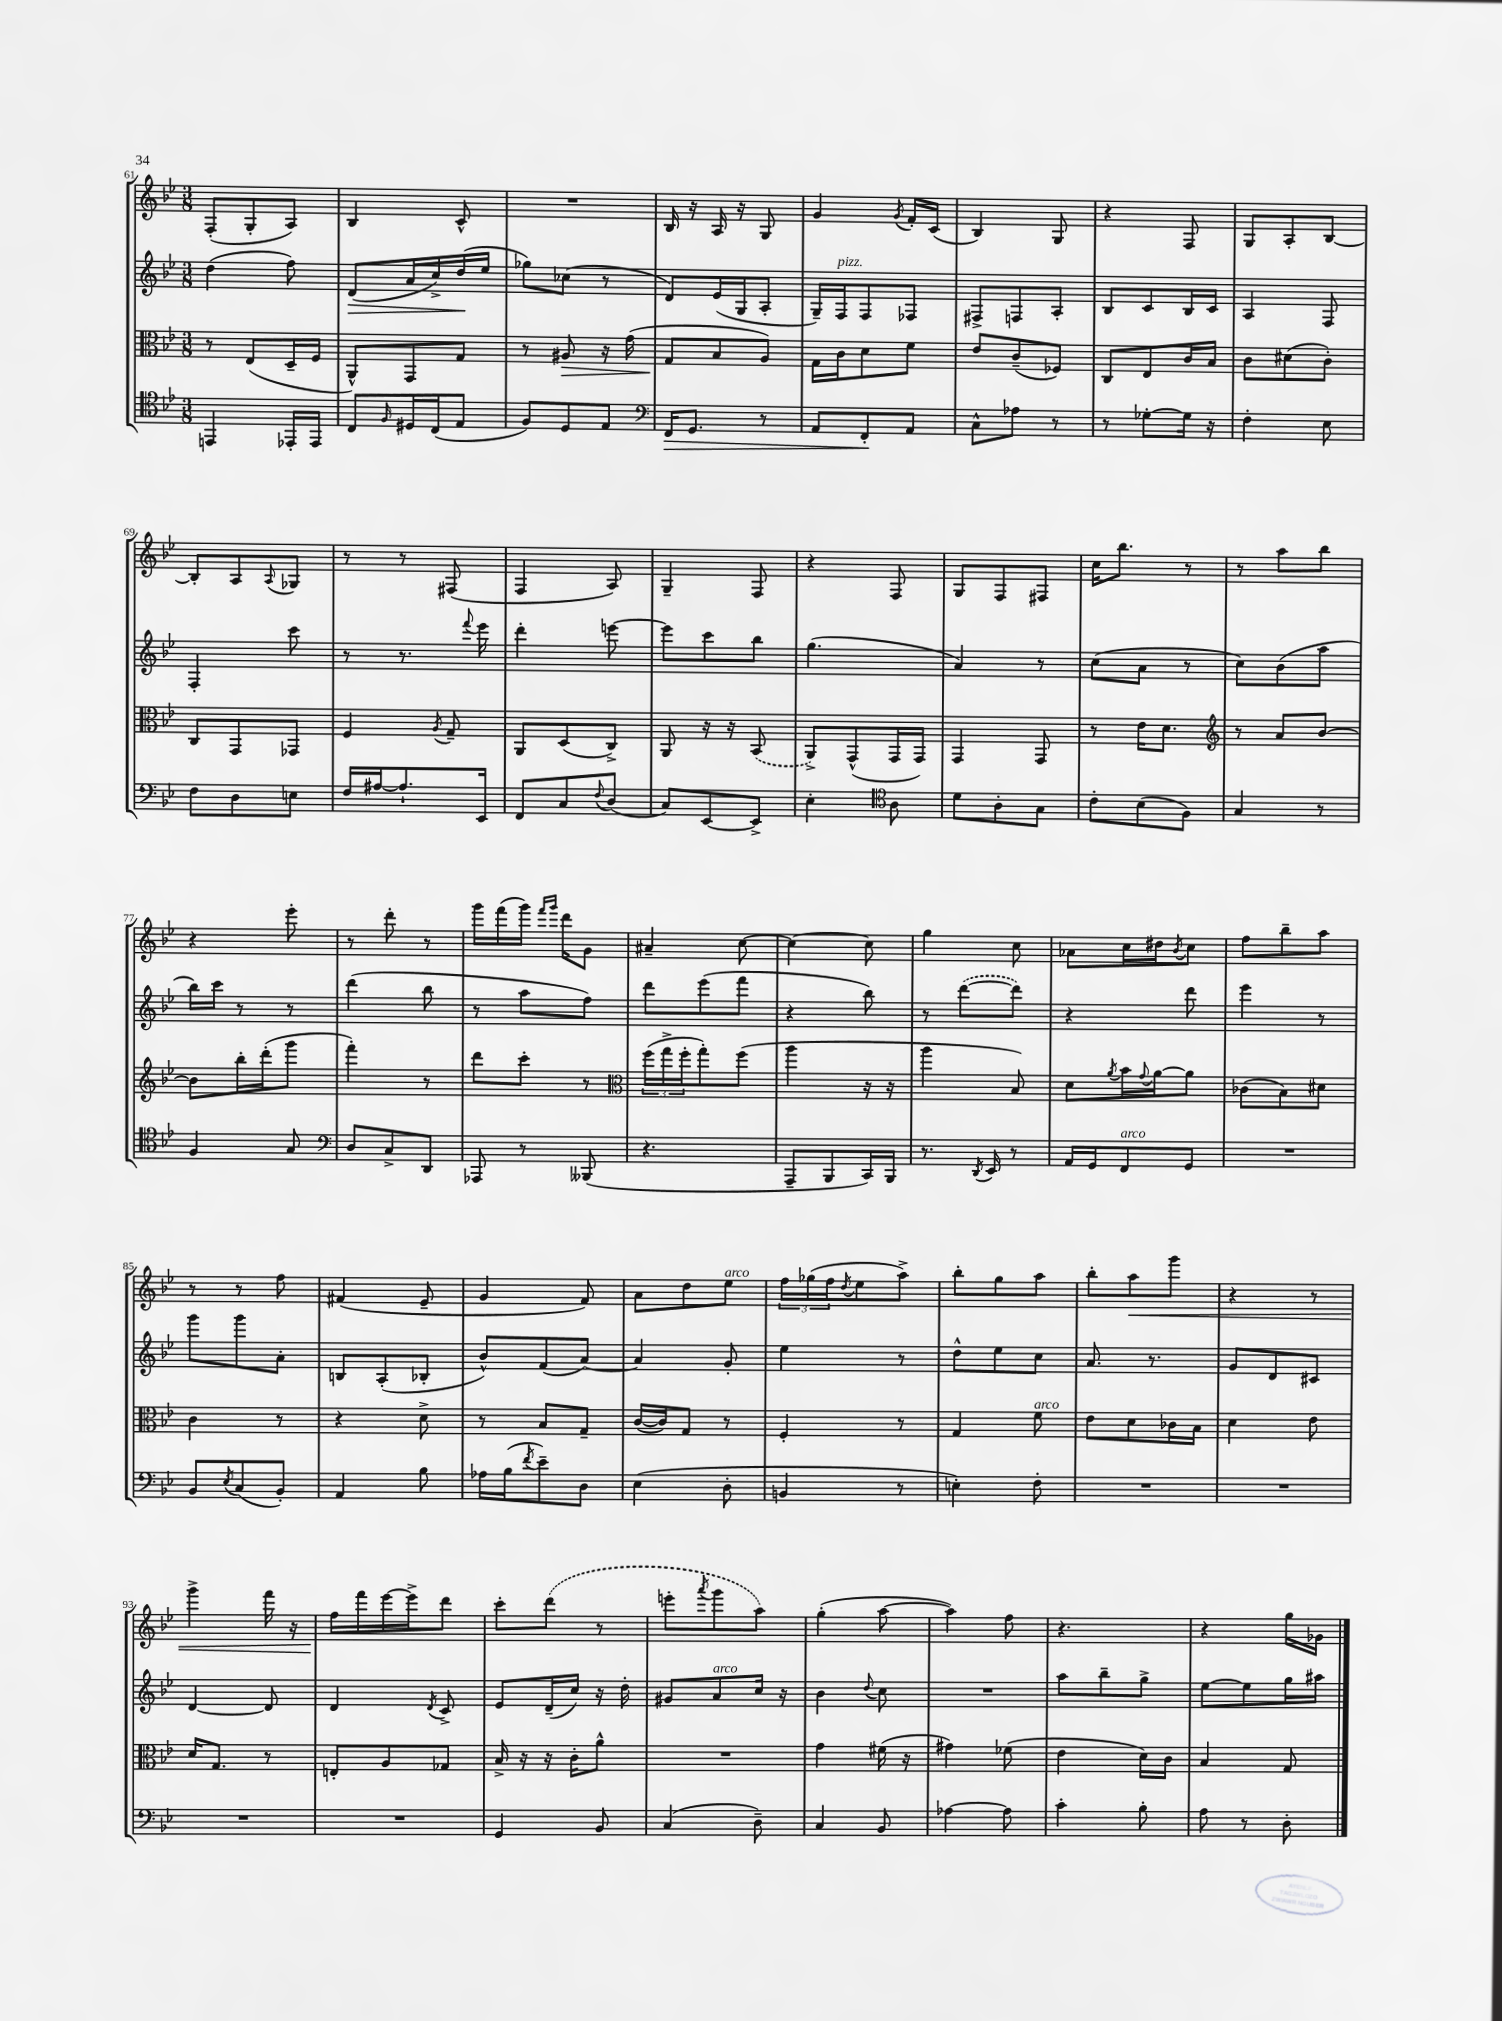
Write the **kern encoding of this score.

**kern	**kern	**kern	**kern
*staff4	*staff3	*staff2	*staff1
*clefC4	*clefC3	*clefG2	*clefG2
*k[b-e-]	*k[b-e-]	*k[b-e-]	*k[b-e-]
*M3/8	*M3/8	*M3/8	*M3/8
4EE/	8r	(4dd\	(8F'/L
.	(8E-/L	.	8G'/
16EE-'/LL	16D~/L	8ff\)	8A/J)
16EE-/JJ	16F/JJ	.	.
=	=	=	=
8C/L	8AA^^/L)	(8d/L	4B-/
16qqF/	.	.	.
16D#/L	8GG/	16a/L	.
(16C/J	.	16cc^/)	.
8E-/J	8G/J	(16dd/	8c^^/
.	.	16ee-/JJ	.
=	=	=	=
8F/L)	8r	8gg-\L)	4.r
8D/	8A#/	(8cc-\J	.
8E-/J	16r	8r	.
.	(16g\	.	.
=	=	=	=
*clefF4	*	*	*
16FF/LK	8G/L	8d/L)	16B-/
8.GG/J	.	.	16r
.	8B-/	(16e-/L	16A/
.	.	16G/J	16r
8r	8A/J)	8A'/J	8G/
=	=	=	=
8AA/L	16G\LL	16G~/LL)	4g/
.	16c\J	16F/J	.
8FF'/	8d\	8F/	.
.	.	.	8qg/
8AA/J	8f\J	8F-/J	16f'/LL
.	.	.	(16c/JJ
=	=	=	=
8C^^\L	8e-/L	8F#^/L	4B-/)
8A-\J	(8c~/	8F/	.
8r	8F-/J)	8A'/J	8G/
=	=	=	=
8r	8C/L	8B-/L	4r
[8G-'\L	8E-/	8c/	.
16G-\]Jk	16c/L	16B-/L	8F/
16r	16B-/JJ	16c/JJ	.
=	=	=	=
4F'\	8c\L	4A/	8G/L
.	(8d#\	.	8A'/
8E-\	8c'\J)	8F/	[8B-/J
=	=	=	=
8F\L	8C/L	4F'/	8B-'/]L
8D\	8GG/	.	8A/
.	.	.	8qqA/
8E\J	8GG-/J	8ccc\	8G-/J
=	=	=	=
16F/LL	4F/	8r	8r
[16A#/J	.	.	.
8.A#`/]	.	8.r	8r
.	8qA/	.	.
.	8G~/	.	(8F#/
.	.	8qqfff/	.
16EE-/Jk	.	16eee-\	.
=	=	=	=
8FF/L	8AA/L	4ddd'\	4F/
8C/	(8D/	.	.
8qqF/	.	.	.
(8D/J	8C^/J)	[8eee\	8A/)
=	=	=	=
8C/L)	8AA/	8eee\]L	4G~/
[8EE-/	16r	8ccc\	.
.	16r	.	.
8EE-^/]J	(8BB-/	8bb-\J	8F/
=	=	=	=
4E-'\	8AA^/L)	(4.gg\	4r
.	(8GG^^/	.	.
*clefC4	*	*	*
8A\	16GG/L	.	8F/
.	16GG/JJ)	.	.
=	=	=	=
8d\L	4GG/	4a/)	8G/L
8A'\	.	.	8F/
8G\J	8GG/	8r	8F#/J
=	=	=	=
8c'\L	8r	(8cc\L	16cc\LK
.	.	.	8.bb-\J
(8B-\	16e-\LK	8a\J	.
.	8.d\J	.	.
8F\J)	.	8r	8r
=	=	=	=
*	*clefG2	*	*
4G/	8r	8cc\L)	8r
.	8a/L	(8b-\	8aa\L
8r	[8b-/J	8aa\J	8bb-\J
=	=	=	=
4F/	8b-\]L	16bb-\LL)	4r
.	.	16ccc\JJ	.
.	16bb-'\L	8r	.
.	(16ddd'\J	.	.
8G/	8ggg\J	8r	8eee-'\
=	=	=	=
*clefF4	*	*	*
8D/L	4fff'\)	(4ddd\	8r
8C^/	.	.	8ddd'\
8DD/J	8r	8bb-\	8r
=	=	=	=
8AAA-/	8ddd\L	8r	16ggg\LL
.	.	.	(16fff\
8r	8ccc'\J	8aa\L	16ggg\JJ)
.	.	.	16qqfff/LL
.	.	.	16qqggg/JJ
.	.	.	16ddd\LK
(8BBB--/	8r	8ff\J)	8g\J
=	=	=	=
*	*clefC3	*	*
4.r	(24ff\LL	8ddd\L	4a#~/
.	24gg^\	.	.
.	24ff'\J	.	.
.	8gg'\)	(8eee-\	.
.	(8ff\J	8fff\J	[8cc\
=	=	=	=
8AAA~/L	4aa\	4r	4cc\_
8BBB-/	.	.	.
16CC/L)	16r	8bb-\)	8cc\]
16BBB-/JJ	16r	.	.
=	=	=	=
8.r	4aa\	8r	4gg\
.	.	([8ddd\L	.
8qDD/	.	.	.
16EE-/	.	.	.
8r	8B-/)	8ddd\]J)	8cc\
=	=	=	=
16AA/LL	8d\L	4r	8a-\L
16GG/J	.	.	.
.	8qa/	.	.
8FF/	16b-\L	.	16cc\L
.	8qqg/	.	.
.	[16a\J	.	16dd#\J
.	.	.	8qb-/
8GG/J	8a\]J	8ddd\	8cc\J
=	=	=	=
4.r	(8c-\L	4eee-\	8ff\L
.	8B-\)	.	8bb-~\
.	8d#\J	8r	8aa\J
=	=	=	=
8BB-/L	4c\	8ggg\L	8r
8qE-/	.	.	.
(8C/	.	8ggg\	8r
8BB-'/J)	8r	8a'\J	8ff\
=	=	=	=
4AA/	4r	8B/L	(4f#/
.	.	(8A'/	.
8B-\	8d^\	8B-'/J	8e-~/
=	=	=	=
16A-\LL	8r	8b-^^/L)	4g/
(16B-\J	.	.	.
8qf/	.	.	.
8e-~\)	8B-/L	(8f/	.
8D\J	8G~/J	[8a/J)	8f/)
=	=	=	=
(4E-\	([16c/LL	4a/]	8a\L
.	16c/]J)	.	.
.	8G/J	.	8dd\
8D'\	8r	8g'/	8ee-\J
=	=	=	=
4BB/	4F'/	4ee-\	24ff\LL
.	.	.	(24gg-\
.	.	.	24ff\J
.	.	.	8qdd/
.	.	.	8ee-\
8r	8r	8r	8aa^\J)
=	=	=	=
4E'\)	4G/	8dd^^\L	8bb-'\L
.	.	8ee-\	8gg\
8F'\	8f\	8cc\J	8aa\J
=	=	=	=
4.r	8e-\L	8.a/	8bb-'\L
.	8d\	.	8aa\
.	.	8.r	.
.	16c-\L	.	8ggg\J
.	16B-\JJ	.	.
=	=	=	=
4.r	4d\	8g/L	4r
.	.	8d/	.
.	8e-\	8c#/J	8r
=	=	=	=
4.r	16d/LK	[4d/	4ggg^\
.	8.G/J	.	.
.	8r	8d/]	16fff\
.	.	.	16r
=	=	=	=
4.r	8E'/L	4d/	16ff\LL
.	.	.	16fff\
.	8A/	.	[16eee-\
.	.	.	16eee-^\]J
.	.	8qd/	.
.	8G-/J	8c^/	8ddd\J
=	=	=	=
4GG/	16B-^/	8e-/L	8ccc'\L
.	16r	.	.
.	16r	(16d~/L	(8ddd\J
.	16c'\LK	16cc/JJ)	.
8BB-/	8a^^\J	16r	8r
.	.	16dd'\	.
=	=	=	=
(4C/	4.r	8g#/L	8eee'\L
.	.	.	8qaaa/
.	.	8a/	8ggg\
8D~\)	.	16cc/Jk	8aa\J)
.	.	16r	.
=	=	=	=
4C/	4g\	4b-\	(4gg'\
.	.	8qqdd/	.
8BB-/	(16f#\	8cc\	[8aa\
.	16r	.	.
=	=	=	=
[4A-\	4g#\)	4.r	4aa\])
8A-\]	(8f-\	.	8ff\
=	=	=	=
4c'\	4e-\	8aa\L	4.r
.	.	8bb-~\	.
8B-'\	16d\LL)	8gg^\J	.
.	16c\JJ	.	.
=	=	=	=
8A\	4B-/	[8ee-\L	4r
8r	.	8ee-\]	.
8D'\	8G/	16gg\L	16gg\LL
.	.	16aa#\JJ	16g-\JJ
==	==	==	==
*-	*-	*-	*-
